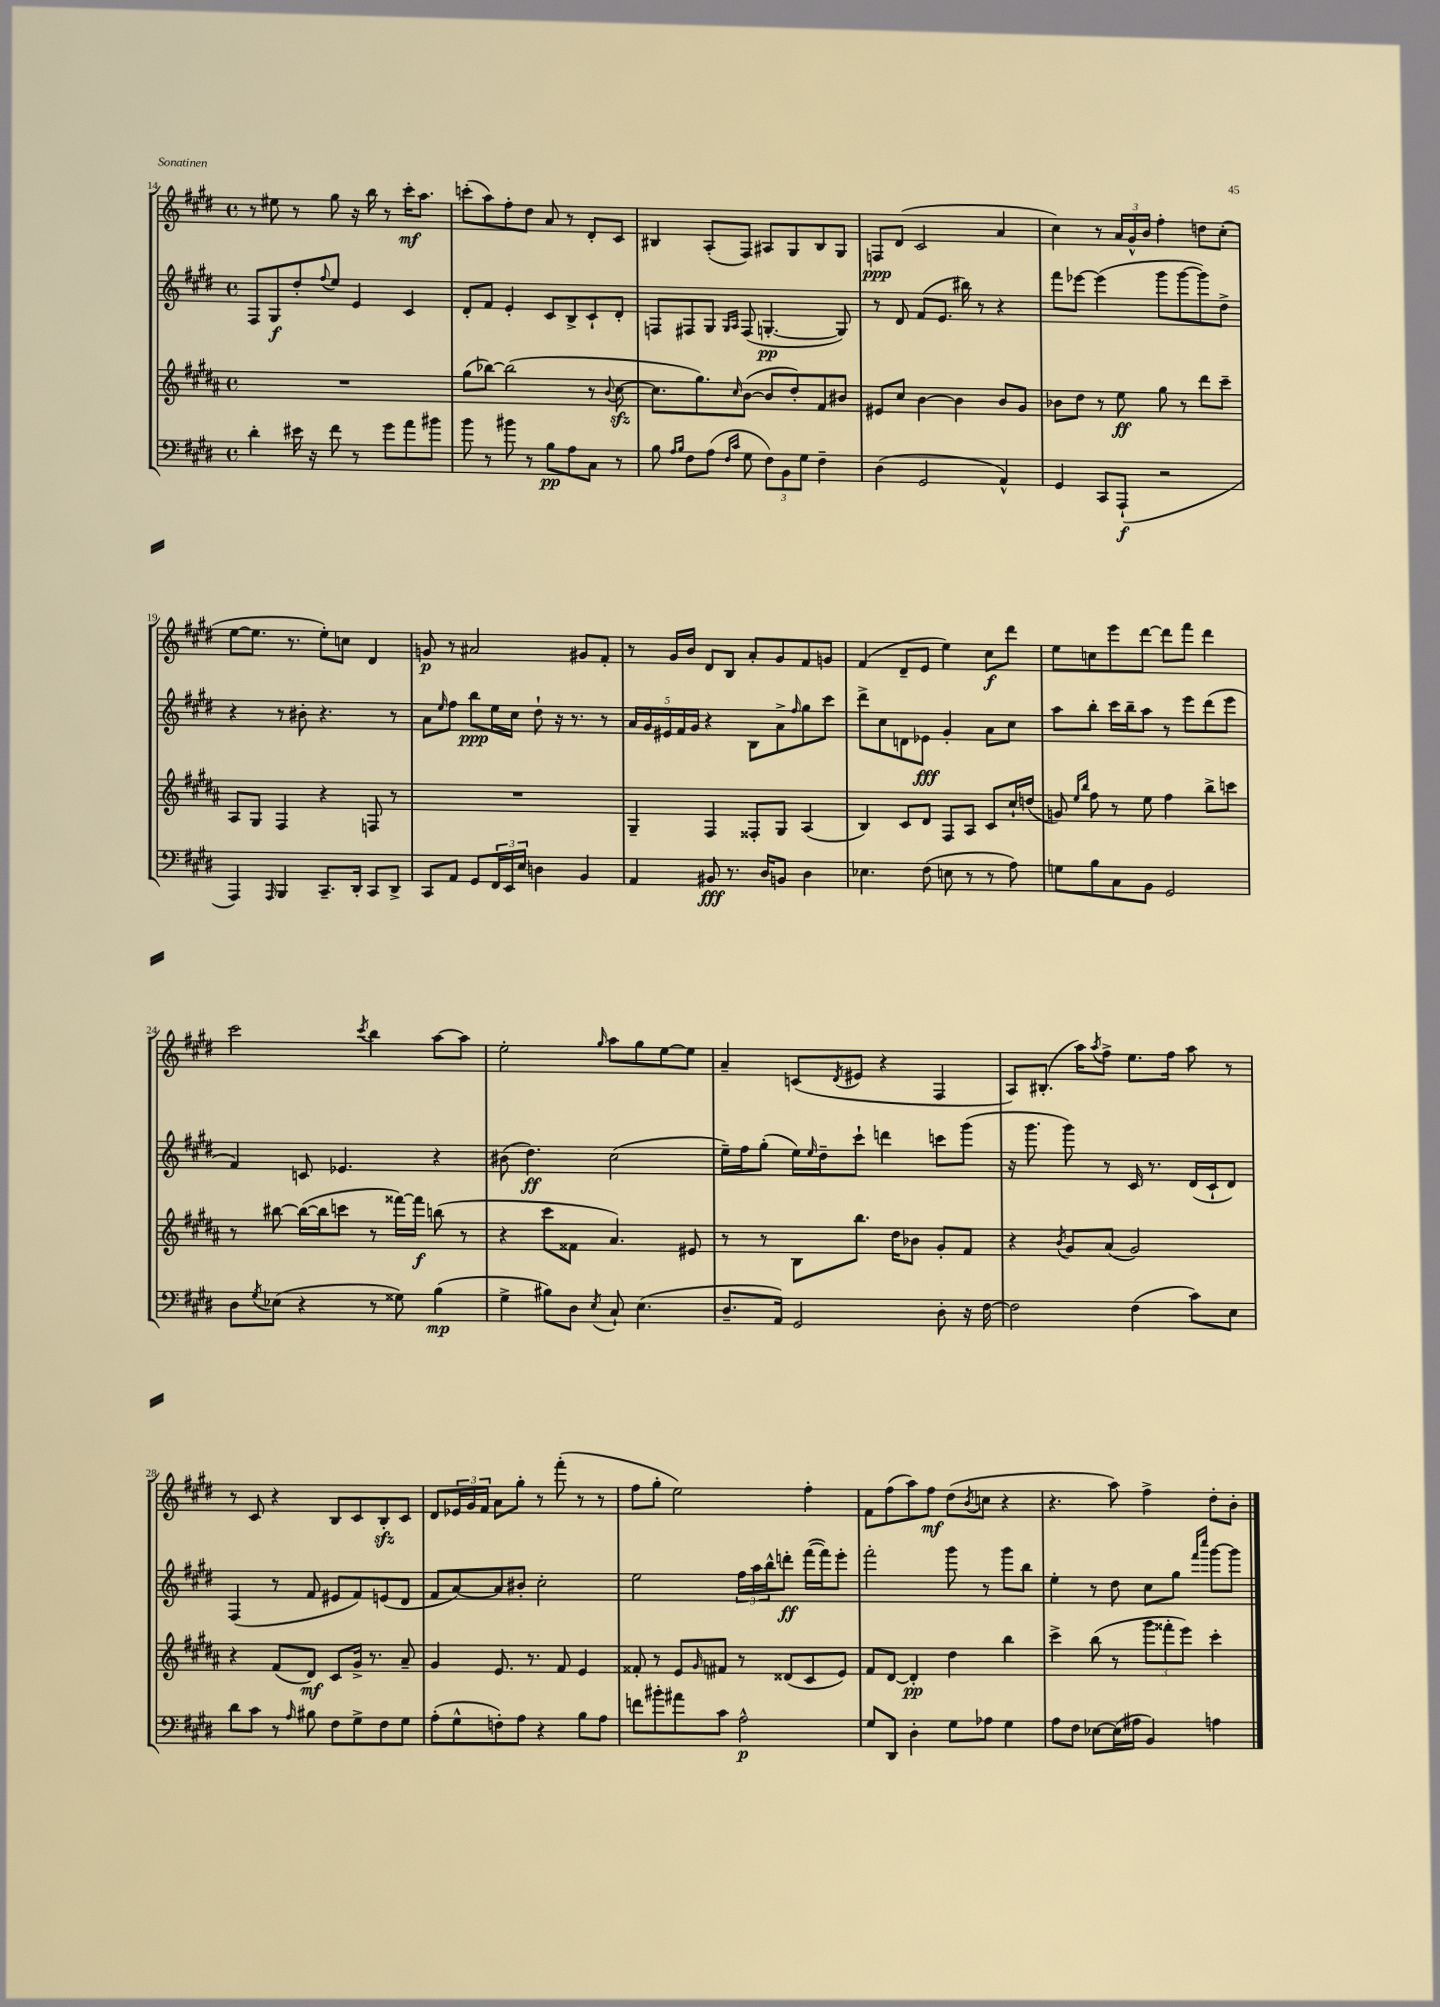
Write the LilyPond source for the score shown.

<<
\new StaffGroup <<
\new Staff = "s0" {
    \clef treble \key e \major \defaultTimeSignature \time 4/4
    r8 eis''8 r8 gis''8 r16 b''16 r8 cis'''16-.\mf a''8. |
    c'''8-.( a''8) fis''8-. dis''8 a'8 r8 dis'8-. cis'8 |
    bis4 a8-.( fis8) ais8 gis8 bis8 gis8 |
    f8\ppp dis'8( cis'2 a'4 |
    cis''4) r8 \tuplet 3/2 { a'16 gis'16-^ b'16 } fis''4-. d''8 cis''8-.( |
    e''8~ e''8. r8. e''8-.) c''8 dis'4 |
    g'8\p r8 ais'2 gis'8 fis'8-. |
    r8 gis'16 b'16 dis'8 b8 a'8-. gis'8 fis'8 g'8 |
    fis'4( dis'8-- e'8 e''4) cis''8\f dis'''8 |
    e''8 c''8 e'''8 dis'''8~ dis'''8 fis'''8 dis'''4 |
    cis'''2 \acciaccatura { cis'''8 } b''4 a''8~ a''8 |
    e''2-. \grace { gis''16 } a''8 gis''8 e''8~ e''8 |
    a'4-- c'8( \acciaccatura { dis'8 } eis'8 r4 fis4 |
    a8) bis8.-.( a''16) \acciaccatura { a''8 } fis''8-> e''8. fis''16 a''8 r8 |
    r8 cis'8 r4 b8 cis'8 b8-.\sfz cis'8 |
    dis'8 \tuplet 3/2 { ees'16 gis'16 fis'16 } a'8 gis''8-. r8 fis'''8-.( r8 r8 |
    fis''8 gis''8-. e''2) fis''4-. |
    fis'8 fis''8( a''8) fis''8\mf dis''8( \acciaccatura { b'8 } c''8 r4 |
    r4. a''8) fis''4-> dis''8-. b'8-. \bar "|." |
}
\new Staff = "s1" {
    \clef treble \key e \major \defaultTimeSignature \time 4/4
    fis8 gis8\f dis''8-. \appoggiatura { fis''8 } e''8 e'4 cis'4 |
    dis'8-. fis'8 e'4-. cis'8 b8-> cis'8-! dis'8-. |
    f8 fis8 gis8 \grace { gis16 a16 } fis8( g4.~-.\pp g8) |
    r8 dis'8 fis'8( e'8. bis''16) r8 r4 |
    fis'''8 ees'''8~ ees'''4( gis'''8 gis'''8~ gis'''8) dis''8-> |
    r4 r8 bis'8-. r4. r8 |
    a'8 \grace { e''16 } fis''8 b''8\ppp e''16 cis''16 dis''8-! r16 r8. r8 |
    \tuplet 5/4 { a'16 gis'16 eis'16 fis'16 gis'16 } r4 b8 a'8-> \grace { fis''16 } gis''8 cis'''8 |
    dis'''8-> cis''8 d'8 ees'8\fff gis'4-. a'8 cis''8 |
    a''8 b''8-. cis'''16 b''16-- a''8 r8 e'''8 dis'''8( e'''8 |
    fis'4) c'8 ees'4. r4 |
    bis'8( dis''4.\ff) cis''2( |
    e''16--) fis''16 gis''8-.( e''16) \grace { e''16 } dis''16-- cis'''8-! d'''4 c'''8 gis'''8( |
    r16 gis'''8. gis'''8) r8 cis'16 r8. dis'16( cis'16-! dis'8) |
    fis4( r8 fis'8 eis'8 fis'8) e'8( dis'8 |
    fis'8 a'8~) a'8 bis'8-. cis''2-. |
    e''2 \tuplet 3/2 { fis''16 a''16 b''16-^ } d'''8-.\ff fis'''16~( fis'''16) e'''8-. |
    fis'''2-. gis'''8 r8 gis'''8 b''8 |
    e''4-. r8 dis''8 cis''8 gis''8 \grace { fis'''16 cis''''16 } gis'''8~ gis'''8 \bar "|." |
}
\new Staff = "s2" {
    \clef treble \key b \major \defaultTimeSignature \time 4/4
    R1 |
    gis''8( bes''8~) bes''2( r8 \appoggiatura { b'8 } cis''8~\sfz |
    cis''8. gis''8.) \grace { cis''16 } b'8~( b'8 dis''8-.) fis'8 bis'8 |
    eis'8 cis''8 b'4~ b'4 b'8 gis'8 |
    bes'8 dis''8 r8 e''8\ff gis''8 r8 dis'''8 cis'''8-- |
    ais8 gis8 fis4 r4 f8 r8 |
    R1 |
    gis4-- fis4 fisis8-. gis8 ais4( |
    b4) cis'8 dis'8 fis8 ais8 cis'8 cis''16-! d''16( |
    g'8) \grace { e''16 b''16 } fis''8 r8 e''8 fis''4 b''8-> c'''8 |
    r8 bis''8~ bis''16~( bis''16 c'''8 r8 fisis'''16~) fisis'''16\f b''8( r8 |
    r4 cis'''8 fisis'8 ais'4.) eis'8 |
    r8 r8 b8 b''8. dis''16 bes'8 gis'8-. fis'8 |
    r4 \acciaccatura { b'8 } gis'8 ais'8( gis'2) |
    r4 fis'8( dis'8\mf) cis'8 gis'16-> r8. ais'8-- |
    gis'4 e'8. r8. fis'8 e'4 |
    fisis'8-. r8 e'8 \grace { gis'16 } fis'8 r8 disis'8( cis'8 e'8) |
    fis'8 dis'8~ dis'4-.\pp dis''4 b''4 |
    cis'''4-> b''8( r8 \tuplet 3/2 { gis'''8 fisis'''8-. e'''8) } cis'''4-. \bar "|." |
}
\new Staff = "s3" {
    \clef bass \key e \major \defaultTimeSignature \time 4/4
    dis'4-. eis'16 r16 fis'8 r8 gis'8 a'8 bis'8 |
    b'8 r8 bis'8 r8 b8\pp a8 cis8 r8 |
    b8 \grace { a16 b16 } fis8 a8( \grace { fis16 cis'16 } gis8 \tuplet 3/2 { fis8) b,8 gis8 } fis4-- |
    dis4( gis,2 a,4-^) |
    gis,4 cis,8 a,,8-!\f( r2 |
    a,,4) \grace { a,,16 } b,,4 cis,8.-- dis,16-. cis,8 dis,8-> |
    cis,8 a,8 gis,8 \tuplet 3/2 { fis,16 e,16 e16 } d4 b,4 |
    a,4 bis,8\fff r8. dis16 b,8 dis4 |
    ees4. fis8( e8 r8 r8 a8) |
    g8 b8 cis8 b,8 gis,2 |
    dis8 \acciaccatura { gis8 } ees8( r4 r8 gisis8) b4\mp( |
    gis4-> bis8) dis8 \acciaccatura { e8 } cis8-! e4.( |
    dis8.-- a,16) gis,2 dis8-. r16 fis16~ |
    fis2 fis4( cis'8) e8 |
    dis'8 cis'8 r8 \grace { a16 } bis8 fis8 gis8-> fis8 gis8 |
    a8-.( gis8-^ f8-.) a8 r4 b8 a8 |
    f'8 bis'8-. ais'8 cis'8 a2-^\p |
    gis8 dis,8 dis4-. gis8 aes8 gis4 |
    a8 fis8 ees8~ ees16( ais16 b,4) a4 \bar "|." |
}
>>
>>
\layout { \context { \Score currentBarNumber = #14 } }
